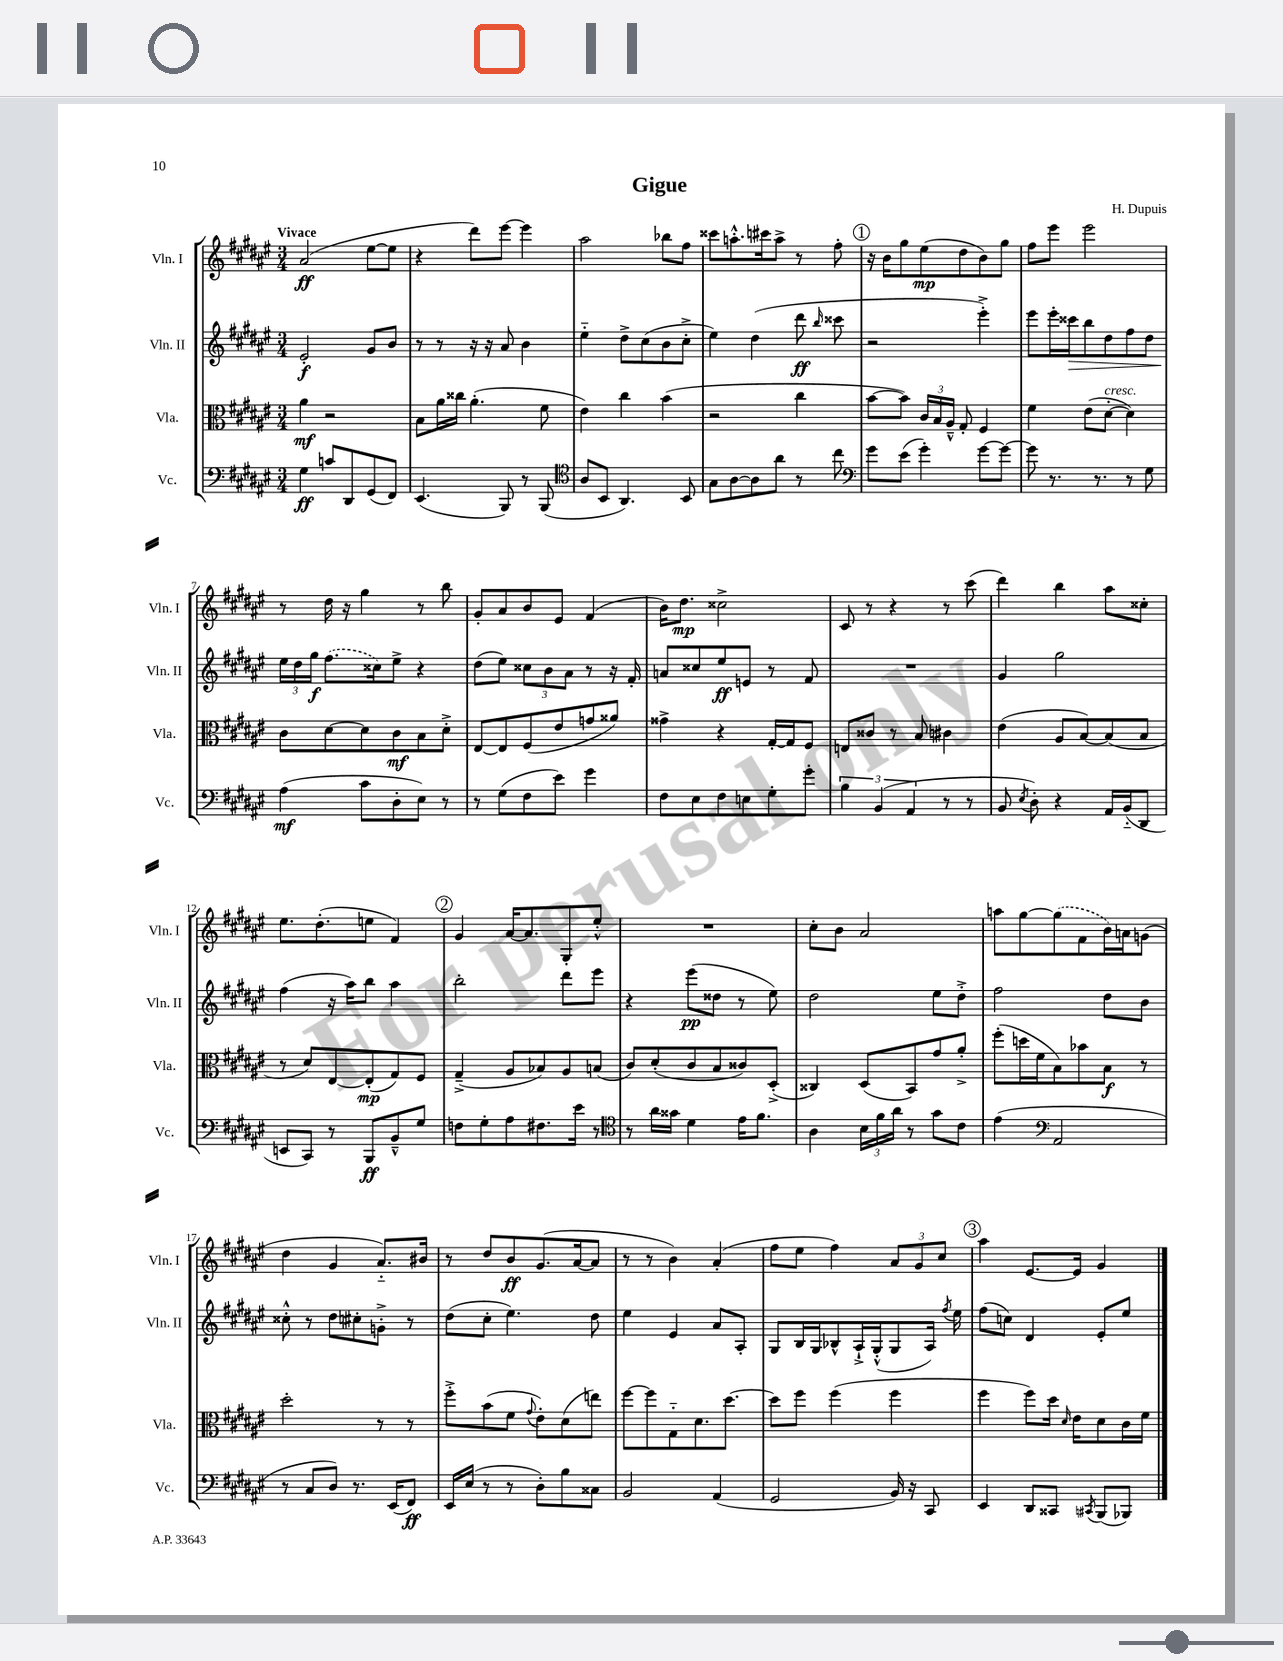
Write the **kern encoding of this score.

**kern	**kern	**kern	**kern
*staff4	*staff3	*staff2	*staff1
*clefF4	*clefC3	*clefG2	*clefG2
*k[f#c#g#d#a#e#]	*k[f#c#g#d#a#e#]	*k[f#c#g#d#a#e#]	*k[f#c#g#d#a#e#]
*M3/4	*M3/4	*M3/4	*M3/4
4G#	4a#	2e#'	(2a#
8c	2r	.	.
8DD#	.	.	.
(8GG#	.	8g#	[8ee#
8FF#)	.	8b	8ee#]
=	=	=	=
(4.EE#	8B	8r	4r
.	16a#	8r	.
.	16cc##	.	.
.	(4.a#'	16r	8ddd#)
.	.	16r	.
8BBB)	.	8a#	[8eee#
8r	.	4b	4eee#]
(8BBB	8f#	.	.
=	=	=	=
*clefC4	*	*	*
8A#	4e#)	4ee#'~	2aa#
8BB	.	.	.
4.AA#)	4cc#	8dd#^	.
.	.	(8cc#	.
.	(4b	8b	8bb-
8BB	.	8cc#'^	8ff#
=	=	=	=
8G#	2r	4ee#)	8ccc##
[8A#	.	.	8.aa'^^
8A#]	.	(4dd#	.
.	.	.	16ccc#
8a#	.	.	8aa^
8r	4cc#	8ddd#	8r
.	.	16qqbb	.
8cc#	.	8ccc##	8ff#'
=	=	=	=
*clefF4	*	*	*
8g#	[8b	2r	16r
.	.	.	16b
(8e#	8b])	.	8gg#
4g#')	24c#	.	(8ee#
.	24B	.	.
.	24A#~^^	.	.
.	8G#'	.	8dd#
[8g#	4F#	4eee#'^)	8b)
8g#_	.	.	8gg#
=	=	=	=
8g#]	4f#	8eee#	8ff#
8.r	.	16eee#'	8eee#
.	.	16ccc##	.
.	(8e#	8bb	2eee#
8.r	.	.	.
.	[8d#'	8dd#	.
8r	4d#])	8ff#	.
8G#	.	8dd#	.
=	=	=	=
(4A#	8c#	24ee#	8r
.	.	24dd#	.
.	.	24gg#	.
.	[8d#	(8.ff#	16dd#
.	.	.	16r
8c#	8d#]	.	4gg#
.	.	16cc##)	.
8D#'	8c#	8ee#^	.
8E#)	8B	4r	8r
8r	8d#'^	.	8bb
=	=	=	=
8r	[8E#	(8dd#	8g#'
(8G#	8E#]	8ee#)	8a#
8F#	(8F#	12cc##	8b
.	.	12b	.
8e#)	8e#	.	8e#
.	.	12a#	.
4g#	8g	8r	(4f#
.	8a##)	16r	.
.	.	16f#'	.
=	=	=	=
8F#	4g##^	8a	16b)
.	.	.	8.dd#
8E#	.	8cc##	.
8F#	4r	8ee#	2cc##^
8E	.	8e	.
8G#'	[16G#'	8r	.
.	16G#]	.	.
8g#'	8F#	8f#	.
=	=	=	=
6B	8E	2.r	8c#
.	8c##	.	8r
(6BB	.	.	.
.	8r	.	4r
6AA#	.	.	.
.	8B	.	.
8r	4c#	.	8r
8r	.	.	(8ccc#
=	=	=	=
8BB	(4e#	4g#	4ddd#)
8qE#	.	.	.
8D#')	.	.	.
4r	8A#	2gg#	4bb
.	[8B)	.	.
16AA#	(8B]	.	8aa#
(16BB'~	.	.	.
8DD#	8B	.	8cc##'
=	=	=	=
8EE	8r	(4ff#	8.ee#
8CC#)	8d#)	.	.
.	.	.	(8.dd#'
8r	[8E#	16r	.
.	.	16aa#)	.
8BBB	(8E#']	8bb	8ee
8BB~^^	8G#)	4aa#	4f#)
8G#	8F#	.	.
=	=	=	=
8F	(4G#~^	2bb'	4g#
8G#'	.	.	.
8A#	8A#	.	[16a#
.	.	.	8.a#]
8.F#	8B-)	.	.
.	8A#	8ddd#	8G#'
16e#	.	.	.
8r	(8B	8eee#	8ee#'^^
=	=	=	=
*clefC4	*	*	*
8r	8c#)	4r	2.r
16a#	(8d#'	.	.
16g##	.	.	.
4d#	8c#	(8eee#	.
.	8B	8dd##	.
16e#	8c##)	8r	.
8.f#	.	.	.
.	(8D#'^	8ee#)	.
=	=	=	=
4A#	4C##)	2dd#	8cc#'
.	.	.	8b
24B	(8D#	.	2a#
24f#	.	.	.
24a#	.	.	.
8r	8BB)	.	.
8g#	8g#	8ee#	.
8c#	8a#'^	8dd#'^	.
=	=	=	=
(4e#	(8ff#'	2ff#	8aa
.	16dd	.	[8gg#
.	16f#	.	.
*clefF4	*	*	*
2AA#	8B)	.	(8gg#]
.	8b-	.	8f#
.	8B	8dd#	16b)
.	.	.	16a
.	8r	8b	(8g
=	=	=	=
8r	2dd#'	8cc##'^^	4dd#
8C#	.	8r	.
8D#)	.	8dd#	4g#
8.r	.	8cc#'	.
.	8r	8g'^	8.a#'~)
(16EE#	.	.	.
8FF#)	8r	8r	.
.	.	.	16b#
=	=	=	=
16EE#	8ff#'^	(8dd#	8r
(16E#	.	.	.
8r	(8b	8cc#'	8dd#
8r	8f#	4.ee#)	8b
.	8qqg#	.	.
8D#')	8e#')	.	(8.g#
8B	(8d#	.	.
.	.	.	[16a#
8C##	8ee)	8dd#	8a#]
=	=	=	=
2BB	[8ff#	4ee#	8r
.	8ff#]	.	8r
.	8G#'~	4e#	4b)
.	8.d#	.	.
(4AA#	.	8a#	(4a#'
.	[8.dd#	.	.
.	.	8A#'	.
=	=	=	=
2GG#	8dd#]	8G#	8ff#
.	8ff#	16B	8ee#
.	.	16G#	.
.	(4ff#	8B-^^	4ff#)
.	.	16A#`^	.
.	.	(16G#'^^	.
16BB)	4ff#	8G#	12a#
16r	.	.	.
.	.	.	12g#
8CC#	.	16A#)	.
.	.	.	12cc#
.	.	8qff#	.
.	.	16ee#	.
=	=	=	=
4EE#	4ff#	(8ff#	4aa#
.	.	8cc)	.
8DD#	8ff#)	4d#	[8.e#
8CC##	16dd#	.	.
.	16qqd#	.	.
.	16e#	.	16e#]
8qCC#	.	.	.
(8BBB	8d#	8e#'	4g#
8BBB-)	16c#	8ee#	.
.	16f#	.	.
==	==	==	==
*-	*-	*-	*-
